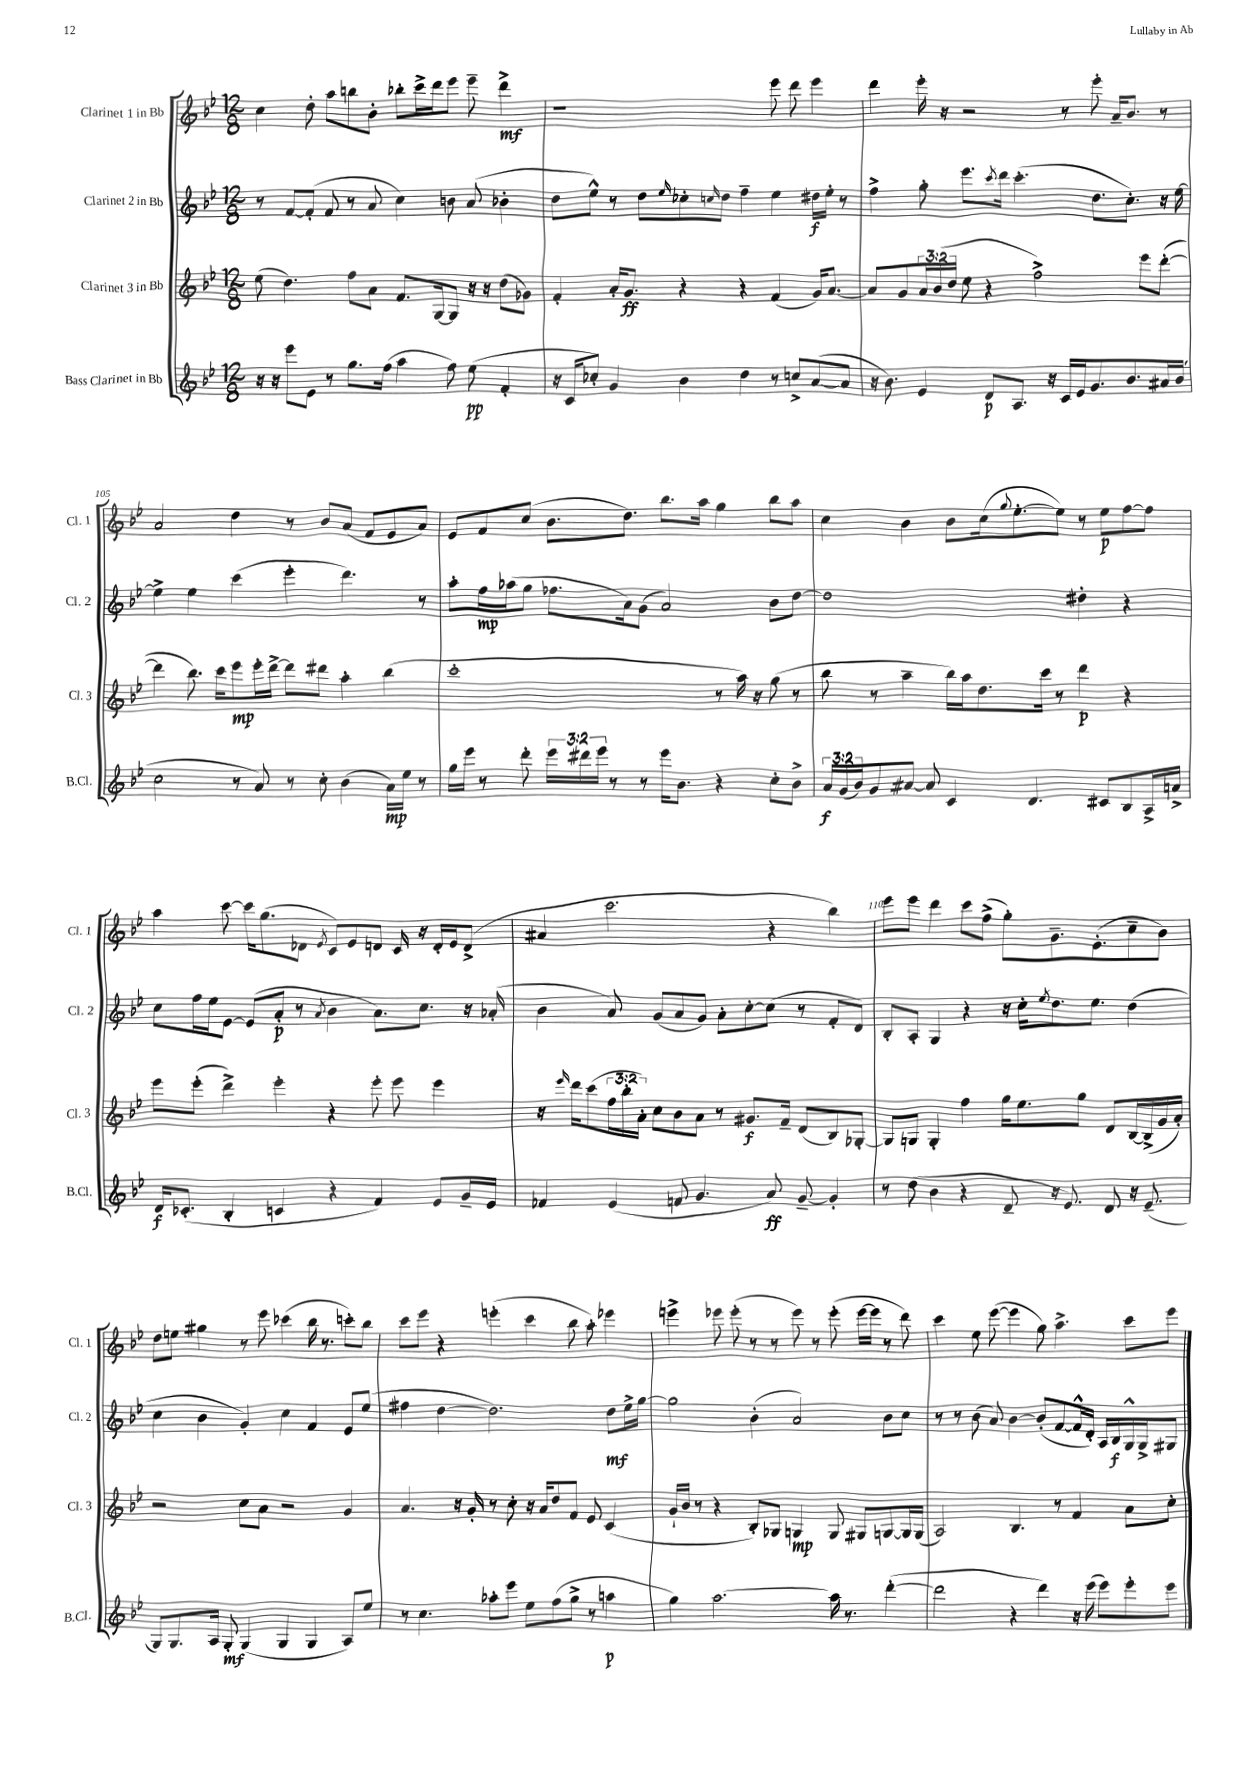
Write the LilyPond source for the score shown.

<<
\new StaffGroup <<
\new Staff = "s0" \with { instrumentName = "Clarinet 1 in Bb" shortInstrumentName = "Cl. 1" } {
    \clef treble \key bes \major \numericTimeSignature \time 12/8
    c''4 d''8-. a''8 b''8 bes'8-. bes''8-. c'''16-> d'''16 ees'''8 ees'''8-- d'''4->\mf |
    r1 ees'''8 d'''8 ees'''4 |
    d'''4 ees'''16-. r16 r2 r8 ees'''8-. a'16-- bes'8. r8 |
    a'2 d''4 r8 bes'8 a'8( f'8 ees'8 a'8) |
    ees'8 f'8 c''8( bes'8. d''8.) bes''8. a''16 g''4 bes''8 a''8 |
    c''4 bes'4 bes'8 c''16( \appoggiatura { g''8 } ees''8.~-. ees''8) r8 ees''8\p f''8~ f''8 |
    a''4 c'''8~ c'''16 g''8.( des'8 \acciaccatura { ees'8 } c'8) ees'8 d'8 c'16 r16 d'16-. ees'16 d'8->( |
    ais'4 c'''2. r4 bes''4) |
    ees'''8 ees'''8 d'''4 c'''8 f''8->( g''8-.) g'8.-- ees'8.-.( c''8-- bes'8) |
    d''8 e''8 gis''4 r8 ees'''8 ces'''4( bes''16 r8. c'''8-.) bes''8 |
    c'''8 ees'''8 r4 e'''4-.( c'''4 bes''8 a''8-.) ees'''4 |
    e'''4-> ees'''8 ees'''8-.( r8 r8 ees'''8) r8 ees'''8-.( ees'''16~ ees'''16 r8 d'''8) |
    c'''4 ees''8 ees'''8~( ees'''4 g''8) a''4.-> c'''8 ees'''8 \bar "|." |
}
\new Staff = "s1" \with { instrumentName = "Clarinet 2 in Bb" shortInstrumentName = "Cl. 2" } {
    \clef treble \key bes \major \numericTimeSignature \time 12/8
    r8 f'8~ f'8-.( f'8 r8 a'8 c''4) b'8 a'8( bes'4-. |
    d''8 ees''8-^) r8 d''8 \grace { ees''16 } ces''8-. \grace { c''16 } d''8 f''4-- ees''4 dis''16\f ees''16-. r8 |
    f''4-> g''8-. ees'''8. \acciaccatura { c'''8 } d'''16 c'''4.-.( d''8. c''8.-.) r16 ees''16~ |
    ees''4-> ees''4 c'''4( ees'''4-. d'''4.) r8 |
    a''8-. f''16\mp aes''16( g''8 fes''8. a'16) g'8( a'2) bes'8 d''8~ |
    d''1 dis''4-. r4 |
    c''8 f''16 ees''16 ees'8~ ees'8( a'8-.\p r8 \acciaccatura { a'8 } bes'4 a'8.) c''8. r16 aes'16-.( |
    bes'4 a'8) g'8( a'8 g'8) a'8-. c''8~-. c''8( r8 f'8-. d'8) |
    bes8-. a8-. g4 r4 r16 c''16-. \acciaccatura { ees''8 } d''8. ees''8. d''4( |
    c''4 bes'4 g'4-.) c''4 f'4 ees'8 ees''8( |
    fis''4 d''4~ d''2.) d''8\mf ees''16-> g''16~ |
    g''2 bes'4-.( a'2) bes'8 c''8 |
    r8 r8 bes'8( a'8) bes'4~ bes'8-.( f'8~ f'16-^ d'16-.) a16 bes16\f g16-^ g16-> gis8 \bar "|." |
}
\new Staff = "s2" \with { instrumentName = "Clarinet 3 in Bb" shortInstrumentName = "Cl. 3" } {
    \clef treble \key bes \major \numericTimeSignature \time 12/8 \override Staff.TupletNumber.text = #tuplet-number::calc-fraction-text
    ees''8( d''4.) f''8 a'8 f'8. g16~ g8 r16 r16 d''8( ges'8) |
    f'4-. a'16-. g'8.\ff r4 r4 f'4( g'16) a'8.~ |
    a'8 g'8 \tuplet 3/2 { a'16 bes'16( d''16 } ees''8 r4 f''2->) ees'''8 d'''8~-.( |
    d'''4 bes''8.) c'''16 ees'''8\mp ees'''16-. d'''16~-> d'''8 dis'''8 a''4-. bes''4( |
    c'''1-. r8 a''16) r16 g''8( r8 |
    bes''8 r8 a''4-- bes''16) a''16 d''8. c'''16 r8 d'''4\p r4 |
    ees'''8 ees'''8-.( d'''4->) ees'''4-. r4 ees'''8-. ees'''8 ees'''4 |
    r16 \grace { ees'''16 } d'''16 c'''8( \tuplet 3/2 { f''16 bes''16-. a'16-.) } c''8 bes'8 a'8 r8 gis'8.\f f'16-- d'8( bes8) ges8~-. |
    ges8 g8 g4-. f''4 g''16 ees''8. g''8 d'8 bes16~ bes16->( g'16 a'16-.) |
    r2 c''8 a'8 r2 g'4 |
    a'4. r16 g'16-. r8 c''8-. r16 a'16 d''8 f'8 ees'8 c'4( |
    g'16-! bes'16 r8 r4 bes8-.) ges8 g4\mp g8 gis8 g8~ g16 g16( |
    a2) bes4. r8 f'4 a'8 c''8-. \bar "|." |
}
\new Staff = "s3" \with { instrumentName = "Bass Clarinet in Bb" shortInstrumentName = "B.Cl." } {
    \clef treble \key bes \major \numericTimeSignature \time 12/8 \override Staff.TupletNumber.text = #tuplet-number::calc-fraction-text
    r16 r16 ees'''8 ees'8 r8 g''8. f''16( a''4 f''8) ees''8\pp( f'4-. |
    r16 c'16 ces''8-.) g'4 bes'4 d''4 r8 c''8-> a'8~( a'8 |
    r16 bes'8.) ees'4 d'8\p a8. r16 c'16 ees'16 g'8. bes'8. ais'16 bes'16( |
    c''2 r8 a'8) r8 c''8-. bes'4( a'16\mp) ees''16 r8 |
    g''16 ees'''16 r8 d'''8-. \tuplet 3/2 { ees'''16 dis'''16 ees'''16 } r8 r8 ees'''16 bes'8. r4 c''8-. bes'8-> |
    \tuplet 3/2 { a'16\f g'16( bes'16) } g'8 ais'8~ ais'8 c'4 d'4. cis'8 bes8 a16-> a'16-> |
    d'16\f ces'8.-.( bes4-. c'4 r4 f'4) ees'8 g'16-- ees'16 |
    fes'4 ees'4( f'8 g'4. a'8\ff) g'8~-- g'4-. |
    r8 d''8( bes'4 r4 d'8-- r16 ees'8.) d'8 r16 ees'8.--( |
    g8) g8. a16 g8-.\mf g4( g4 g4 a8) ees''8 |
    r8 c''4. aes''8-. ees'''8 ees''8 f''8( g''8-> r8 a''4\p |
    g''4) a''2.~ a''16 r8. d'''4~-.( |
    d'''2 r4 d'''4) r16 ees'''16( ees'''8) ees'''8-. ees'''8 \bar "|." |
}
>>
>>
\layout { \context { \Score currentBarNumber = #102 \override BarNumber.break-visibility = ##(#f #t #t) barNumberVisibility = #(every-nth-bar-number-visible 5) } }
